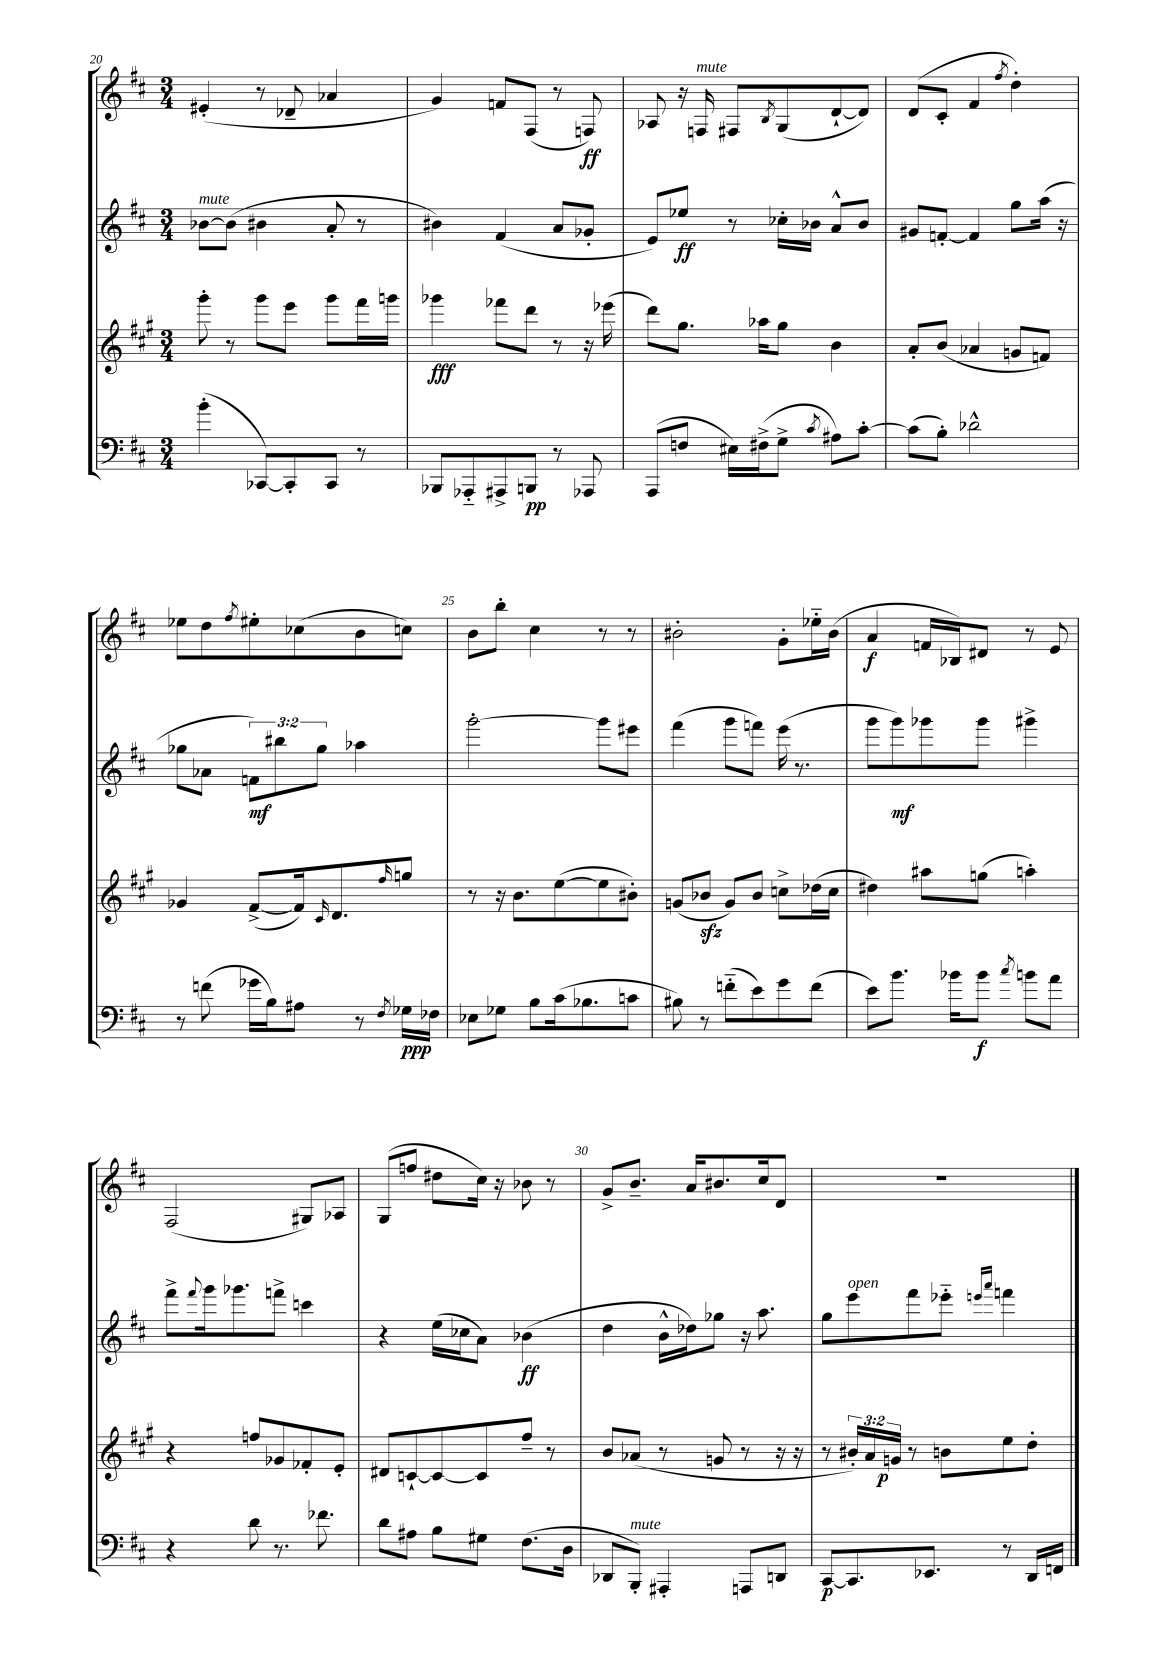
<<
\new StaffGroup <<
\new Staff = "s0" {
    \clef treble \key d \major \numericTimeSignature \time 3/4
    eis'4-.( r8 des'8-- aes'4 |
    g'4) f'8 fis8( r8 f8\ff) |
    aes8 r16 f16^\markup { \italic "mute" } fis8 \acciaccatura { b8 } g8( d'8~-! d'8) |
    d'8( cis'8-. fis'4 \acciaccatura { fis''8 } d''4-.) |
    ees''8 d''8 \acciaccatura { fis''8 } eis''8-. ces''8( b'8 c''8) |
    b'8 b''8-. cis''4 r8 r8 |
    bis'2-. g'8-. ees''16-_ bis'16( |
    a'4\f f'16 bes16) dis'8 r8 e'8 |
    fis2( gis8) aes8 |
    g8( f''8 dis''8 cis''16) r16 bes'8 r8 |
    g'8-> b'8.-- a'16 bis'8. cis''16 d'8 |
    R2. \bar "|." |
}
\new Staff = "s1" {
    \clef treble \key d \major \numericTimeSignature \time 3/4 \override Staff.TupletNumber.text = #tuplet-number::calc-fraction-text
    bes'8~^\markup { \italic "mute" } bes'8( bis'4 a'8-. r8 |
    bis'4) fis'4( a'8 ges'8-. |
    e'8) ees''8\ff r8 ces''16-. bes'16 a'8-^ bes'8 |
    gis'8 f'8~-. f'4 g''8 a''16( r16 |
    ges''8 aes'8 \tuplet 3/2 { f'8\mf) bis''8 ges''8 } aes''4 |
    g'''2~-. g'''8 eis'''8 |
    fis'''4( g'''8 f'''8) e'''16( r8. |
    g'''8 g'''8\mf) ges'''8 ges'''8 gis'''4-> |
    fis'''8-> \appoggiatura { fis'''8 } g'''16 ges'''8. f'''8-> c'''4 |
    r4 e''16( ces''16 a'8) bes'4\ff( |
    d''4 b'16-^ des''16) ges''8 r16 a''8. |
    g''8 e'''8^\markup { \italic "open" } fis'''8 ees'''8-_ \grace { e'''16 a'''16 } f'''4 \bar "|." |
}
\new Staff = "s2" {
    \clef treble \key a \major \numericTimeSignature \time 3/4 \override Staff.TupletNumber.text = #tuplet-number::calc-fraction-text
    gis'''8-. r8 gis'''8 e'''8 gis'''8 fis'''16 g'''16 |
    ges'''4\fff fes'''8 d'''8 r8 r16 ees'''16( |
    d'''8) gis''8. aes''16 gis''8 b'4 |
    a'8-. b'8( aes'4 g'8 f'8) |
    ges'4 fis'8~->( fis'16) \grace { cis'16 } d'8. \grace { fis''16 } g''8 |
    r8 r16 b'8. e''8~( e''8 bis'8-.) |
    g'8( bes'8\sfz g'8) bes'8 c''8-> des''16( c''16 |
    dis''4) ais''8 g''8( a''4-.) |
    r4 f''8 ges'8 fes'8-. e'8-. |
    dis'8 c'8~-! c'8~ c'8 fis''8-- r8 |
    b'8 aes'8( r8 g'8 r8 r16 r16 |
    r8 \tuplet 3/2 { bis'16-.) a'16 g'16\p } r8 b'8 e''8 d''8-. \bar "|." |
}
\new Staff = "s3" {
    \clef bass \key d \major \numericTimeSignature \time 3/4
    b'4-.( ces,8~) ces,8-. ces,8 r8 |
    bes,,8 aes,,8-_ ais,,8-> b,,8\pp r8 aes,,8 |
    a,,8( f8 eis16) fis16->( g8-> \acciaccatura { cis'8 } ais8) cis'8~-. |
    cis'8( b8-.) des'2-^ |
    r8 f'8( ges'16 b16) ais8 r8 \acciaccatura { fis8 } ges16\ppp fes16 |
    ees8 ges8 b8 cis'16( bes8. c'8 |
    bis8) r8 f'8-_( e'8) g'8 f'8( |
    e'8) b'8. bes'16 bes'8\f \acciaccatura { cis''8 } b'8 a'8 |
    r4 d'8 r8. fes'8. |
    d'8 ais8 b8 gis8 fis8.( d16 |
    des,8 b,,8-.^\markup { \italic "mute" }) ais,,4-. a,,8 d,8 |
    cis,8~\p cis,8. ees,8. r8 d,16 f,16 \bar "|." |
}
>>
>>
\layout { \context { \Score currentBarNumber = #20 \override BarNumber.break-visibility = ##(#f #t #t) barNumberVisibility = #(every-nth-bar-number-visible 5) } }
